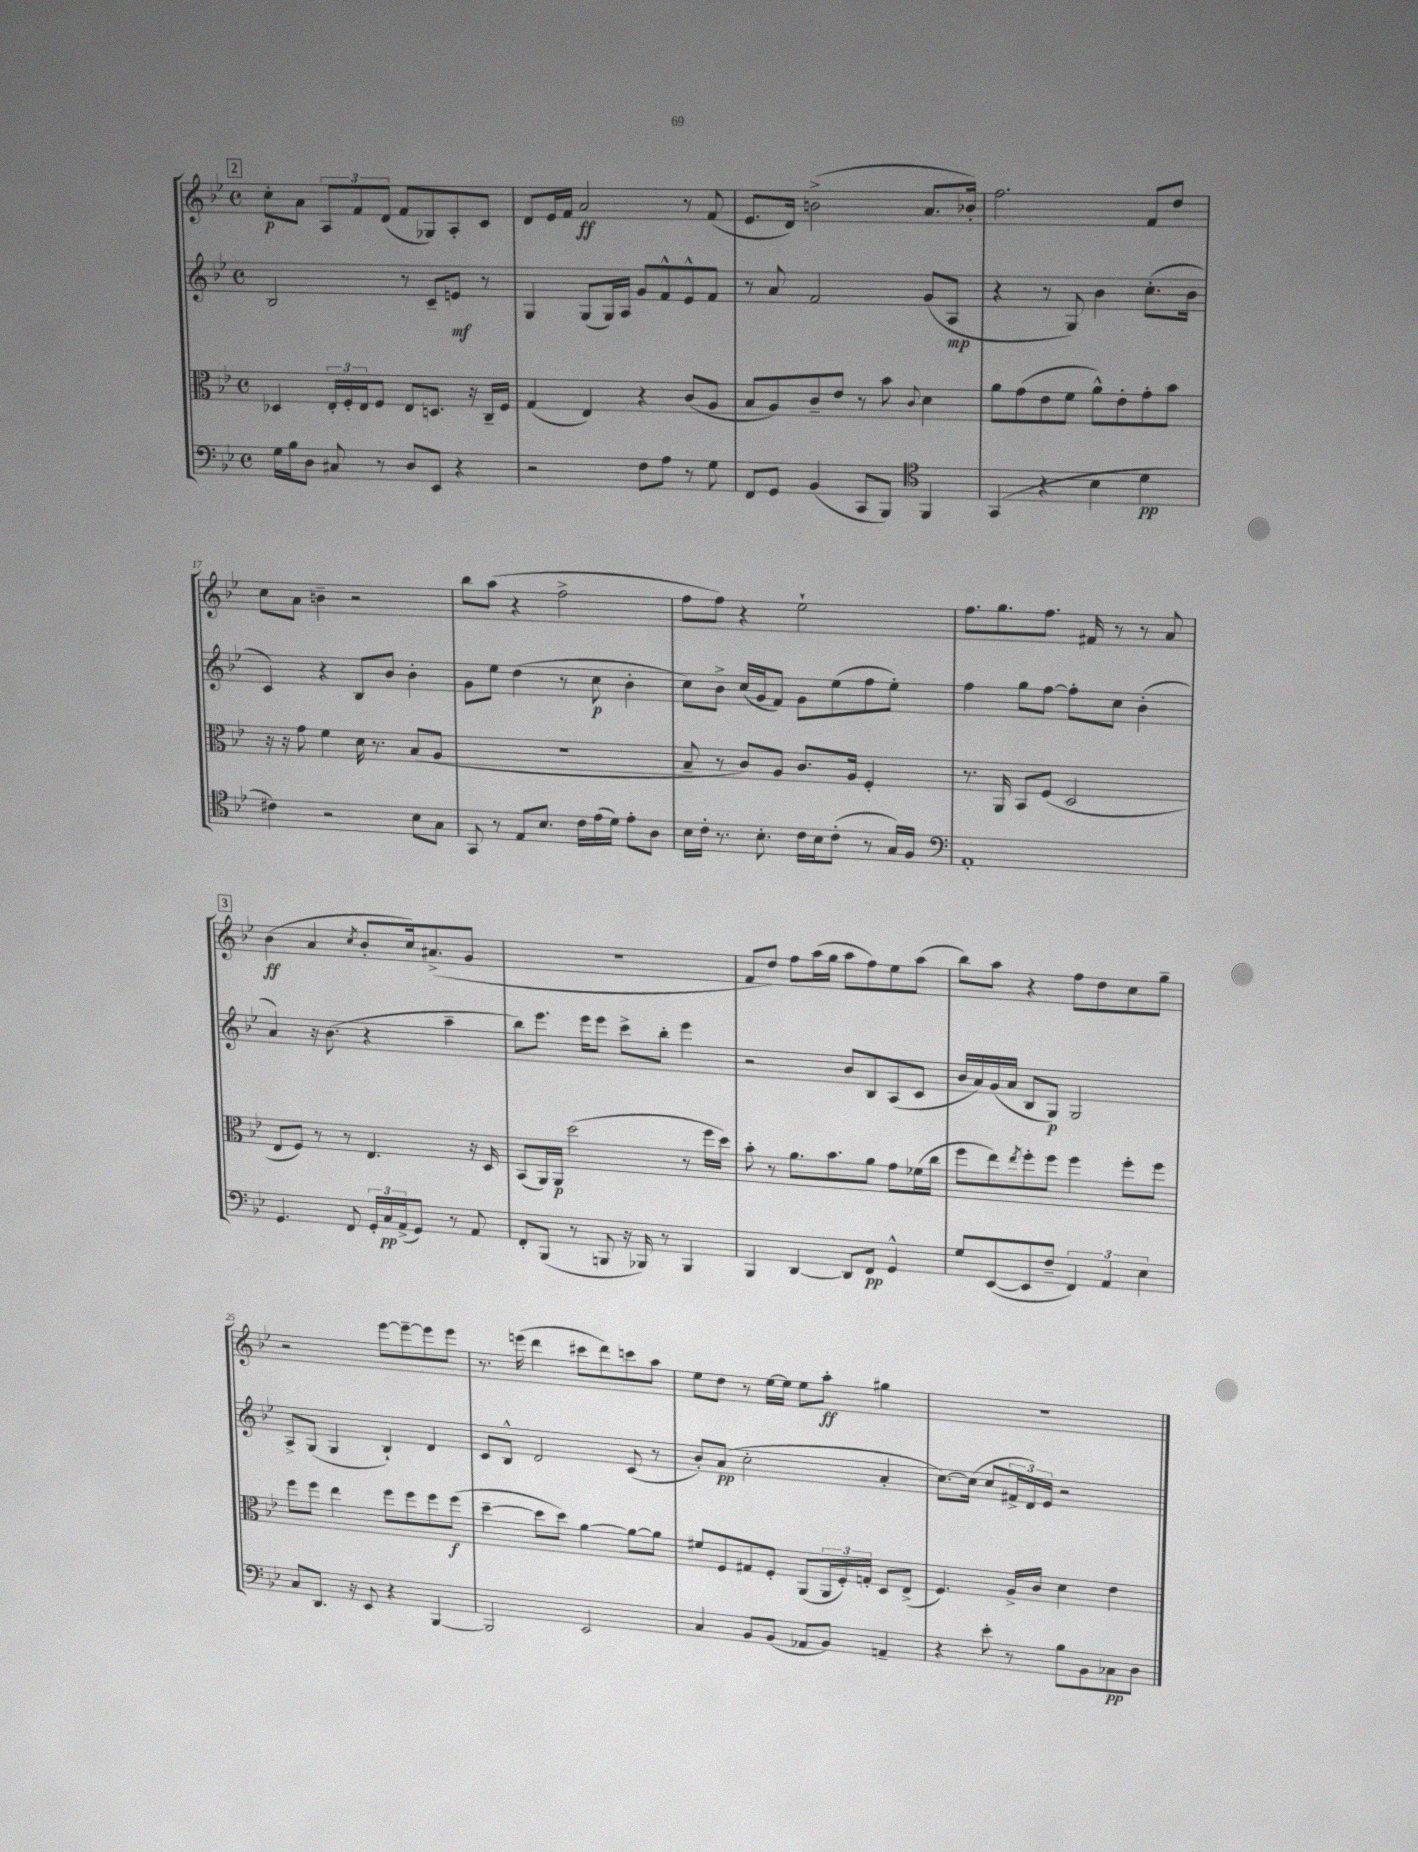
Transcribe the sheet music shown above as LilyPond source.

<<
\new StaffGroup <<
\new Staff = "s0" {
    \clef treble \key bes \major \defaultTimeSignature \time 4/4
    \mark \markup { \box "2" } c''8-.\p a'8 \tuplet 3/2 { a8 f'8 d'8( } f'8 ges8) a8-. c'8 |
    d'8 ees'16 f'16 a'2\ff r8 f'8( |
    ees'8. d'16) b'2->( a'8. bes'16-.) |
    f''2. f'8 d''8 |
    c''8 a'8 b'4-- r2 |
    bes''8 a''8( r4 f''2-> |
    f''8 f''8) r4 ees''2-! |
    f''8. g''8. f''8. fis'16 r8 r8 a'8 |
    \mark \markup { \box "3" } bes'4\ff( a'4 \acciaccatura { c''8 } bes'8-. c''16) ais'8.->( g'8 |
    R1 |
    f'8 d''8) f''8 a''16( g''16 a''8 f''8) ees''8 a''8( |
    bes''8) a''8 r4 f''8 d''8 c''8 g''8-- |
    r2 ees'''8~ ees'''8~-- ees'''8 ees'''8 |
    r8. e'''16( d'''4 cis'''8 d'''8) c'''8 a''8 |
    ees''8 d''8 r8 ees''16~ ees''16 ees''8 a''8-.\ff gis''4 |
    R1 \bar "|." |
}
\new Staff = "s1" {
    \clef treble \key bes \major \defaultTimeSignature \time 4/4
    \mark \markup { \box "2" } bes2 r8 c'8-- e'8\mf r8 |
    g4 g8( g16) a16 g'8 f'8-^ ees'8-^ f'8 |
    r8 a'8 f'2 g'8( a8\mp |
    r4 r8 g8) bes'4 c''8.-.( bes'16 |
    c'4) r4 bes8 bes'8 bes'4-. |
    g'8 ees''8 d''4( r8 c''8\p bes'4-. |
    c''8) bes'8-> c''16( g'16 f'8) g'8 ees''8( f''8 ees''8-.) |
    f''4 g''8 f''8~ f''8-. c''8 bes'4-.( |
    \mark \markup { \box "3" } a'4) r16 bes'8.( r4 a''4-- |
    bes''8) ees'''8. ees'''16 ees'''8 c'''8-> bes''8-. ees'''4 |
    r2 bes'8 bes8 a8( c'8 |
    bes'16 a'16) g'16( a'16 bes8 g8\p) g2 |
    a8-> g8( g4 bes4-!) d'4 |
    c'8 bes8-^ d'2 c'8( r8 |
    bes'8-.) a'8\pp( c''2-. a'4-. |
    c''8.~) c''16( c''8 \tuplet 3/2 { fis'16-> d'16) ees'16 } r2 \bar "|." |
}
\new Staff = "s2" {
    \clef alto \key bes \major \defaultTimeSignature \time 4/4
    \mark \markup { \box "2" } des4 \tuplet 3/2 { ees16-. f16-. ees16 } f8 ees8 d8. r16 c16-- f16 |
    g4( ees4) r4 c'8( a8 |
    bes8 a8) c'8-- ees'8 r8 bes'8 \appoggiatura { c'8 } d'4 |
    a'8 g'8( ees'8 f'8 a'8-^) ees'8-. g'8-. bes'8 |
    r16 r16 g'8 f'4 d'16 r8. bes8( a8 |
    R1 |
    bes8-- r8 c'8) a8 c'8. a16 f4-. |
    r8. a,16 bes,8 f8( d2 |
    \mark \markup { \box "3" } ees8 f8) r8 r8 ees4. r16 d16 |
    bes,8( a,16) a,16\p d''2( r8 f''16 d''16) |
    bes'8-. r8 a'8. bes'8. a'8 g'8 fes'16( c''16 |
    f''8 ees''8) \acciaccatura { ees''8 } f''8-. f''8 f''4 f''8-. f''8 |
    f''8 f''8 ees''4 f''8 f''8 f''8 f''8\f( |
    d''4~-- d''8 d''8) a'4~ a'8~ a'8 |
    fis'8 f8 gis8 f8-. a,8( \tuplet 3/2 { a,16 f16-.) g16-. } d8 ees8->( |
    f4.) a16-> c'16 d'4 ees'4 \bar "|." |
}
\new Staff = "s3" {
    \clef bass \key bes \major \defaultTimeSignature \time 4/4
    \mark \markup { \box "2" } g16 bes16 d8 cis8 r8 d8 ees,8 r4 |
    r2 f8 a8 r8 g8 |
    f,8 g,8 bes,4( c,8 bes,,8) \clef tenor f,4 |
    g,4( r4 bes4 d'4\pp |
    cis'4) r2 bes8 g8 |
    g,8 r8 ees8 bes8. c'16 ees'16( d'16) ees'8-. a8 |
    bes16 c'16-. r8. bes8.-. c'16 bes16 c'8-.( r8 g16) f16 |
    \clef bass a,1-. |
    \mark \markup { \box "3" } g,4. f,8 \tuplet 3/2 { g,16-. c16\pp a,16->( } g,8) r8 a,8 |
    f,8-. bes,,8( r8 b,,8 r16 bes,,16) r8 bes,,4 |
    bes,,4 d,4~ d,8 f,8\pp g,4-^ |
    g8 ees,8~( ees,8 f8-- \tuplet 3/2 { f,4) a,4 ees4 } |
    c8 d,8. r16 ees,8 r4 bes,,4~ |
    bes,,2 ees,2 |
    c4 bes,8 bes,8( aes,8 bes,8) a,4-- |
    r4 ees'8-. r8 bes8 bes,8 ces8\pp d8 \bar "|." |
}
>>
>>
\layout { \context { \Score currentBarNumber = #13 } }
